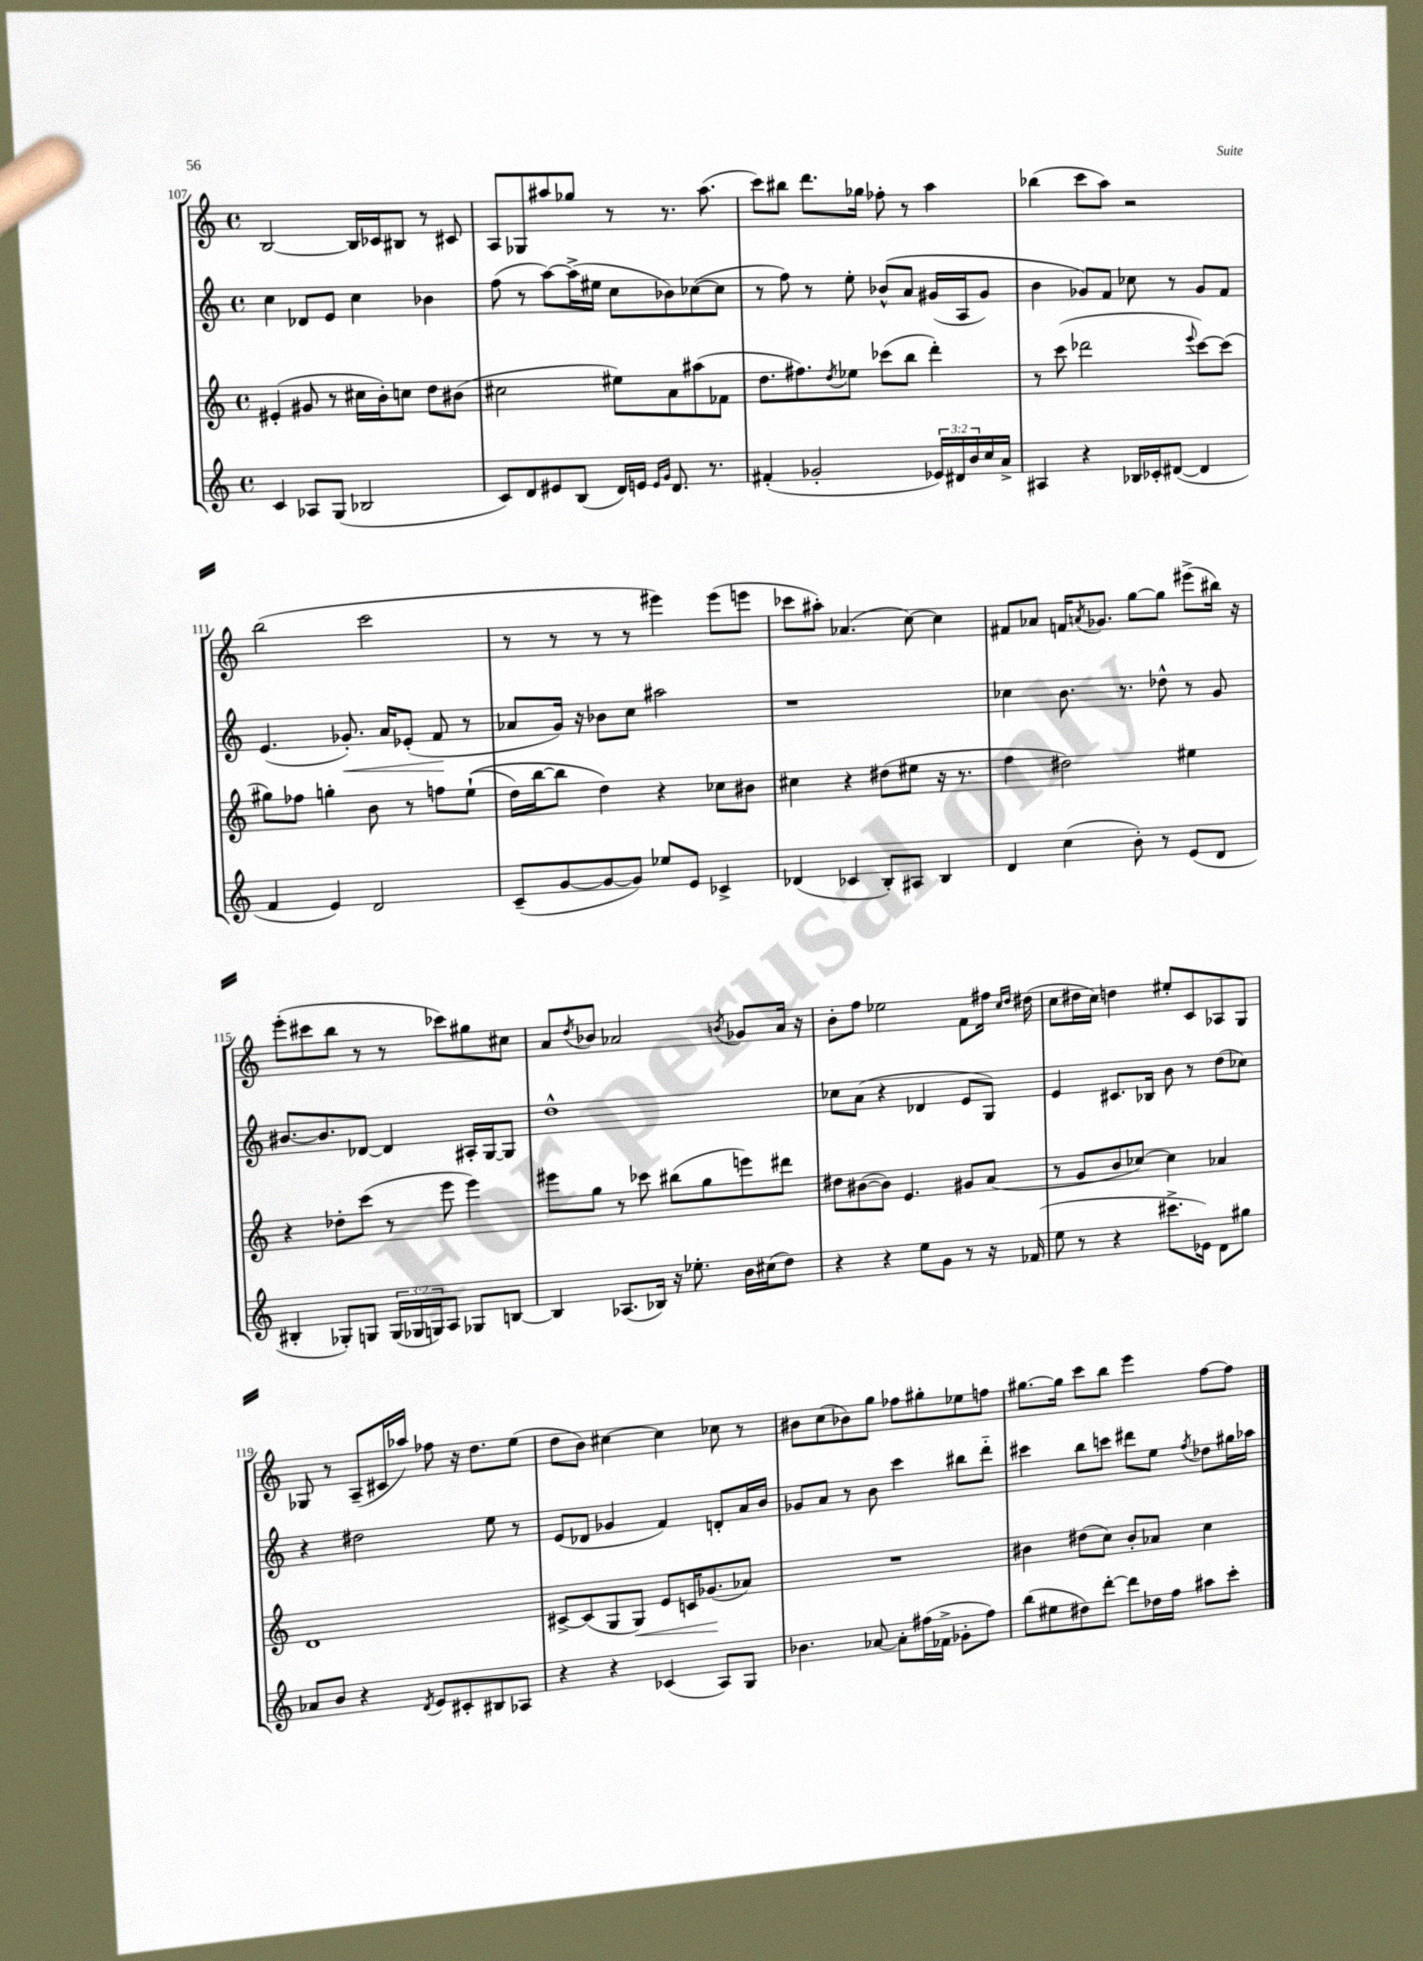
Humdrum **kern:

**kern	**kern	**dynam	**kern	**dynam	**kern
*part4	*part3	*part3	*part2	*part2	*part1
*staff4	*staff3	*staff3	*staff2	*staff2	*staff1
*clefG2	*clefG2	*	*clefG2	*	*clefG2
*k[]	*k[]	*	*k[]	*	*k[]
*M4/4	*M4/4	*	*M4/4	*	*M4/4
*met(c)	*met(c)	*	*met(c)	*	*met(c)
=107	=107	=107	=107	=107	=107
4c/	(4e#X'/	.	4cc\	.	[2B/
8A-X/L	8g#X/	.	8d-X/L	.	.
(8G/J	8r	.	8e/J	.	.
2B-X/	16cc#X\LL	.	4cc\	.	16B/LL]
.	16b'\J)	.	.	.	16c-X/J
.	8ccn\J	.	.	.	8B#X/J
.	8dd\L	.	4b-X\	.	8r
.	(8b#X\J	.	.	.	8c#X/
=108	=108	=108	=108	=108	=108
8c/L)	2cc#X\	.	(8ff\	.	8A/L
8d/	.	.	8r	.	8G-X/
8e#X/	.	.	[8aa\L)	.	8aa#X/
(8B/J	.	.	(16aa^\L]	.	8gg-X/J
.	.	.	16ee#X\JJ	.	.
16d/LL)	8ee#X\L)	.	8cc\L	.	8r
16en/JJ	.	.	.	.	.
16qqe/LL	.	.	.	.	.
16qqg/JJ	.	.	.	.	.
8.d/	8a\	.	8b-X\)	.	8.r
.	(8aa#X\	.	([8cc-X\	.	.
8.r	.	.	.	.	(8.aa#\
.	8f-X\J	.	8cc-\J]	.	.
=109	=109	=109	=109	=109	=109
(4f#X'/	8.dd\L	.	8r	.	8ccc\L)
.	.	.	8ff\)	.	8bb#X\J
.	8.ff#X\)	.	.	.	.
2g-X'/	.	.	8r	.	8.ddd\L
.	8qdd/	.	.	.	.
.	8ee-X\J	.	8ee'\	.	.
.	.	.	.	.	16gg-X\Jk
.	(8ccc-X\L	.	(8b-X^^/L	.	8ff-X'\
.	8bb\J	.	8a/J	.	8r
24e-X/LL)	4ddd'\)	.	(16g#X/LL	.	4aa\
24d#X/	.	.	.	.	.
.	.	.	16A/J	.	.
24b/	.	.	.	.	.
16cc/	.	.	8g#/J)	.	.
16a^/JJ	.	.	.	.	.
=110	=110	=110	=110	=110	=110
4A#X/	8r	.	4b\	.	(4bb-X\
.	(8ccc\	.	.	.	.
4r	2ddd-X\	.	8g-X/L)	.	8ccc\L
.	.	.	8f/J	.	8aa\J)
16B-X/LL	.	.	8cc-X\	.	2r
16c-X'/J	.	.	.	.	.
([8d#X/J	.	.	8r	.	.
.	8qqeee/	.	.	.	.
4d#/]	[8ccc\L)	.	8g-/L	.	.
.	(8ccc\J]	.	8f/J	.	.
!!LO:LB:g=z
=111	=111	=111	=111	=111	=111
4f/	8gg#X\L)	.	(4.e/	.	(2bb\
.	8ff-X\J	.	.	.	.
4e/)	4ggn'\	.	.	.	.
!	!	!	!	!LO:HP:b	!
.	.	.	8.g-X'/)	<	.
2d/	8b\	.	.	.	2ccc\
.	.	.	16a/KL	.	.
.	8r	.	(8e-X'/J	.	.
.	8ffn\L	.	8f/	.	.
.	((8ee`\J	.	8r	[	.
=112	=112	=112	=112	=112	=112
(8c~/L	16dd\LL)	.	8a-X/L	.	8r
.	[16bb\J	.	.	.	.
[8g/	8bb\J]	.	16g/Jk)	.	8r
.	.	.	16r	.	.
8g/_	4dd\)	.	8b-X\L	.	8r
8g/J])	.	.	8cc\J	.	8r
8ee-X/L	4r	.	2aa#X\	.	4eee#X\)
8e/J	.	.	.	.	.
4c-X^/	8cc-X\L	.	.	.	(8eee#\L
.	8b#X\J	.	.	.	8eeen\J
=113	=113	=113	=113	=113	=113
(4d-X/	4cc#X\	.	1r	.	8ccc-X\L
.	.	.	.	.	8aa#X'\J)
4c-X/	4r	.	.	.	(4.a-X/
8B'/L)	(8dd#X\L	.	.	.	.
8A#X/J	8ee#X\J	.	.	.	[8cc\)
4B/	16r	.	.	.	4cc\]
.	8.r	.	.	.	.
=114	=114	=114	=114	=114	=114
4d/	4ff\	.	4cc-X\	.	8f#X/L
.	.	.	.	.	8a-X/J
(4cc\	2dd#X\)	.	8.b\	.	16fn/KL
.	.	.	.	.	8qan/
.	.	.	.	.	8.g-X/J
.	.	.	8.r	.	.
8b'\)	.	.	.	.	[8gg\L
8r	.	.	8dd-X^^\	.	8gg\J]
(8e/L	4ee#X\	.	8r	.	(8eee#X^\L
8d/J	.	.	8g/	.	16bb#X\Jk)
.	.	.	.	.	16r
!!LO:LB:g=z
=115	=115	=115	=115	=115	=115
4B#X'/	4r	.	[8.b#X/L	.	(8eee'\L
.	.	.	.	.	8ccc#X\
.	.	.	8.b#/]	.	.
8G-X'/L)	8dd-X'\L	.	.	.	8bb\J
8Gn/J	(8ccc\J	.	[8d-X/J	.	8r
(24G/LL	8r	.	4d-/]	.	8r
24G-X/	.	.	.	.	.
24Gn/J)	.	.	.	.	.
8A/J	8eee\	.	.	.	8ccc-X\L)
8G-X/L	4eee\)	.	16A#X'/LL	.	8gg#X\
.	.	.	[16G/J	.	.
[8Bn/J	.	.	8G/J]	.	8cc#X\J
=116	=116	=116	=116	=116	=116
4B/]	8eee#X\L	.	1dd^^	.	8a/L
.	.	.	.	.	8qdd/
.	8gg\J	.	.	.	8b-X/J
(8.A-X/L	8r	.	.	.	2a-X/
.	8ccc-X\	.	.	.	.
16B-X/Jk)	.	.	.	.	.
16r	(8bb#X\L	.	.	.	.
8.ee-X'\	.	.	.	.	.
.	8gg\	.	.	.	.
.	.	.	.	.	8qbn/
16b\LL	8eeen\)	.	.	.	8g-X/L
(16cc#X\J	.	.	.	.	.
8dd\J)	8ddd#X\J	.	.	.	16a-/Jk
.	.	.	.	.	16r
=117	=117	=117	=117	=117	=117
4r	8dd#X\L	.	8cc-X\L	.	8b'\L
.	([8b#X\	.	(8a\J	.	8ff\J
4r	8b#\J])	.	4r	.	2ee-X\
.	4.e/	.	.	.	.
8ee\L	.	.	4d-X/	.	.
8g\J	.	.	.	.	.
8r	8g#X/L	.	8e/L	.	8f\L
16r	(8a/J	.	8G/J)	.	16ff#X\Jk
.	.	.	.	.	16qqcc/LL
.	.	.	.	.	16qqdd/JJ
(16f-X/	.	.	.	.	(16dd#X\
=118	=118	=118	=118	=118	=118
8ee\	8r	.	4e/	.	8cc\L
8r	8g/L	.	.	.	16dd#X\L
.	.	.	.	.	16cc\JJ)
4r	8b/	.	8.c#X/L	.	4ddn\
.	[8cc-X/J)	.	.	.	.
.	.	.	16B-X/Jk	.	.
8.ccc#X^\L	4cc-\]	.	8b\	.	8ee#X'/L
.	.	.	8r	.	8c/
16e-X\Jk)	.	.	.	.	.
8d\L	4a-X/	.	(8dd\L	.	8A-X/
8gg#X\J	.	.	8cc-X\J)	.	8G/J
!!LO:LB:g=z
=119	=119	=119	=119	=119	=119
8a-X/L	1d	.	4r	.	8G-X/
8b/J	.	.	.	.	8r
4r	.	.	2dd#X\	.	(8A~/L
.	.	.	.	.	16c#X/L
.	.	.	.	.	16aa-X/JJ)
8qd/	.	.	.	.	.
8e/L	.	.	.	.	8ff-X\
8c#X'/	.	.	.	.	16r
.	.	.	.	.	8.dd\L
8B#X/	.	.	8ee\	.	.
8A-X/J	.	.	8r	.	(8ee\J
=120	=120	=120	=120	=120	=120
4r	[8c#X^/L	.	(8e/L	.	8dd\L
.	(8c#/]	.	8d-X/J	.	8b\J)
4r	8G/	.	4g-X/	.	[4cc#X\
!	!	!LO:HP:b	!	!	!
.	8G/J)	<	.	.	.
(4c-X/	8e/L	.	4f/)	.	4cc#\]
.	16cn/K	.	.	.	.
.	(8.g-X/	.	.	.	.
8A/L)	.	.	8dn'/L	.	8cc-X\
8G/J	8a-X/J)	[	16a/L	.	8r
.	.	.	16b/JJ	.	.
=121	=121	=121	=121	=121	=121
4.b-X\	1r	.	8g-X/L	.	8b#X\L
.	.	.	8a/J	.	(8cc\
.	.	.	8r	.	8b-X\)
[8a-X/	.	.	8b\	.	8gg\J
8a-'\L]	.	.	4ccc\	.	8ff-X\L
(16ff#X\L	.	.	.	.	8gg#X'\
16f-X^\JJ	.	.	.	.	.
8g-X'\L	.	.	8bb#X\L	.	8ee-X\
8ff#\J)	.	.	8ddd\J	.	8ffn\J
=122	=122	=122	=122	=122	=122
(8bb\L	4b#X\	.	4ccc#X\	.	[8.gg#X\L
8ee#X\	.	.	.	.	.
.	.	.	.	.	16gg#\Jk]
8dd#X\)	(8dd#X\L	.	8bb\L	.	8ccc\L
[8ddd'\J	8cc\J)	.	8cccn\J	.	8bb\J
8ddd\L]	8b#'/L	.	8ddd#X\L	.	4eee\
16dd-X\L	8a-X/J	.	8ee\J	.	.
16ff\JJ	.	.	.	.	.
.	.	.	8qff/	.	.
8aa#X\L	4cc\	.	8dd-X\L	.	[8ff\L
8ccc'\J	.	.	16gg#X\L	.	8ff\J]
.	.	.	16aa-X\JJ	.	.
==	==	==	==	==	==
*-	*-	*-	*-	*-	*-
